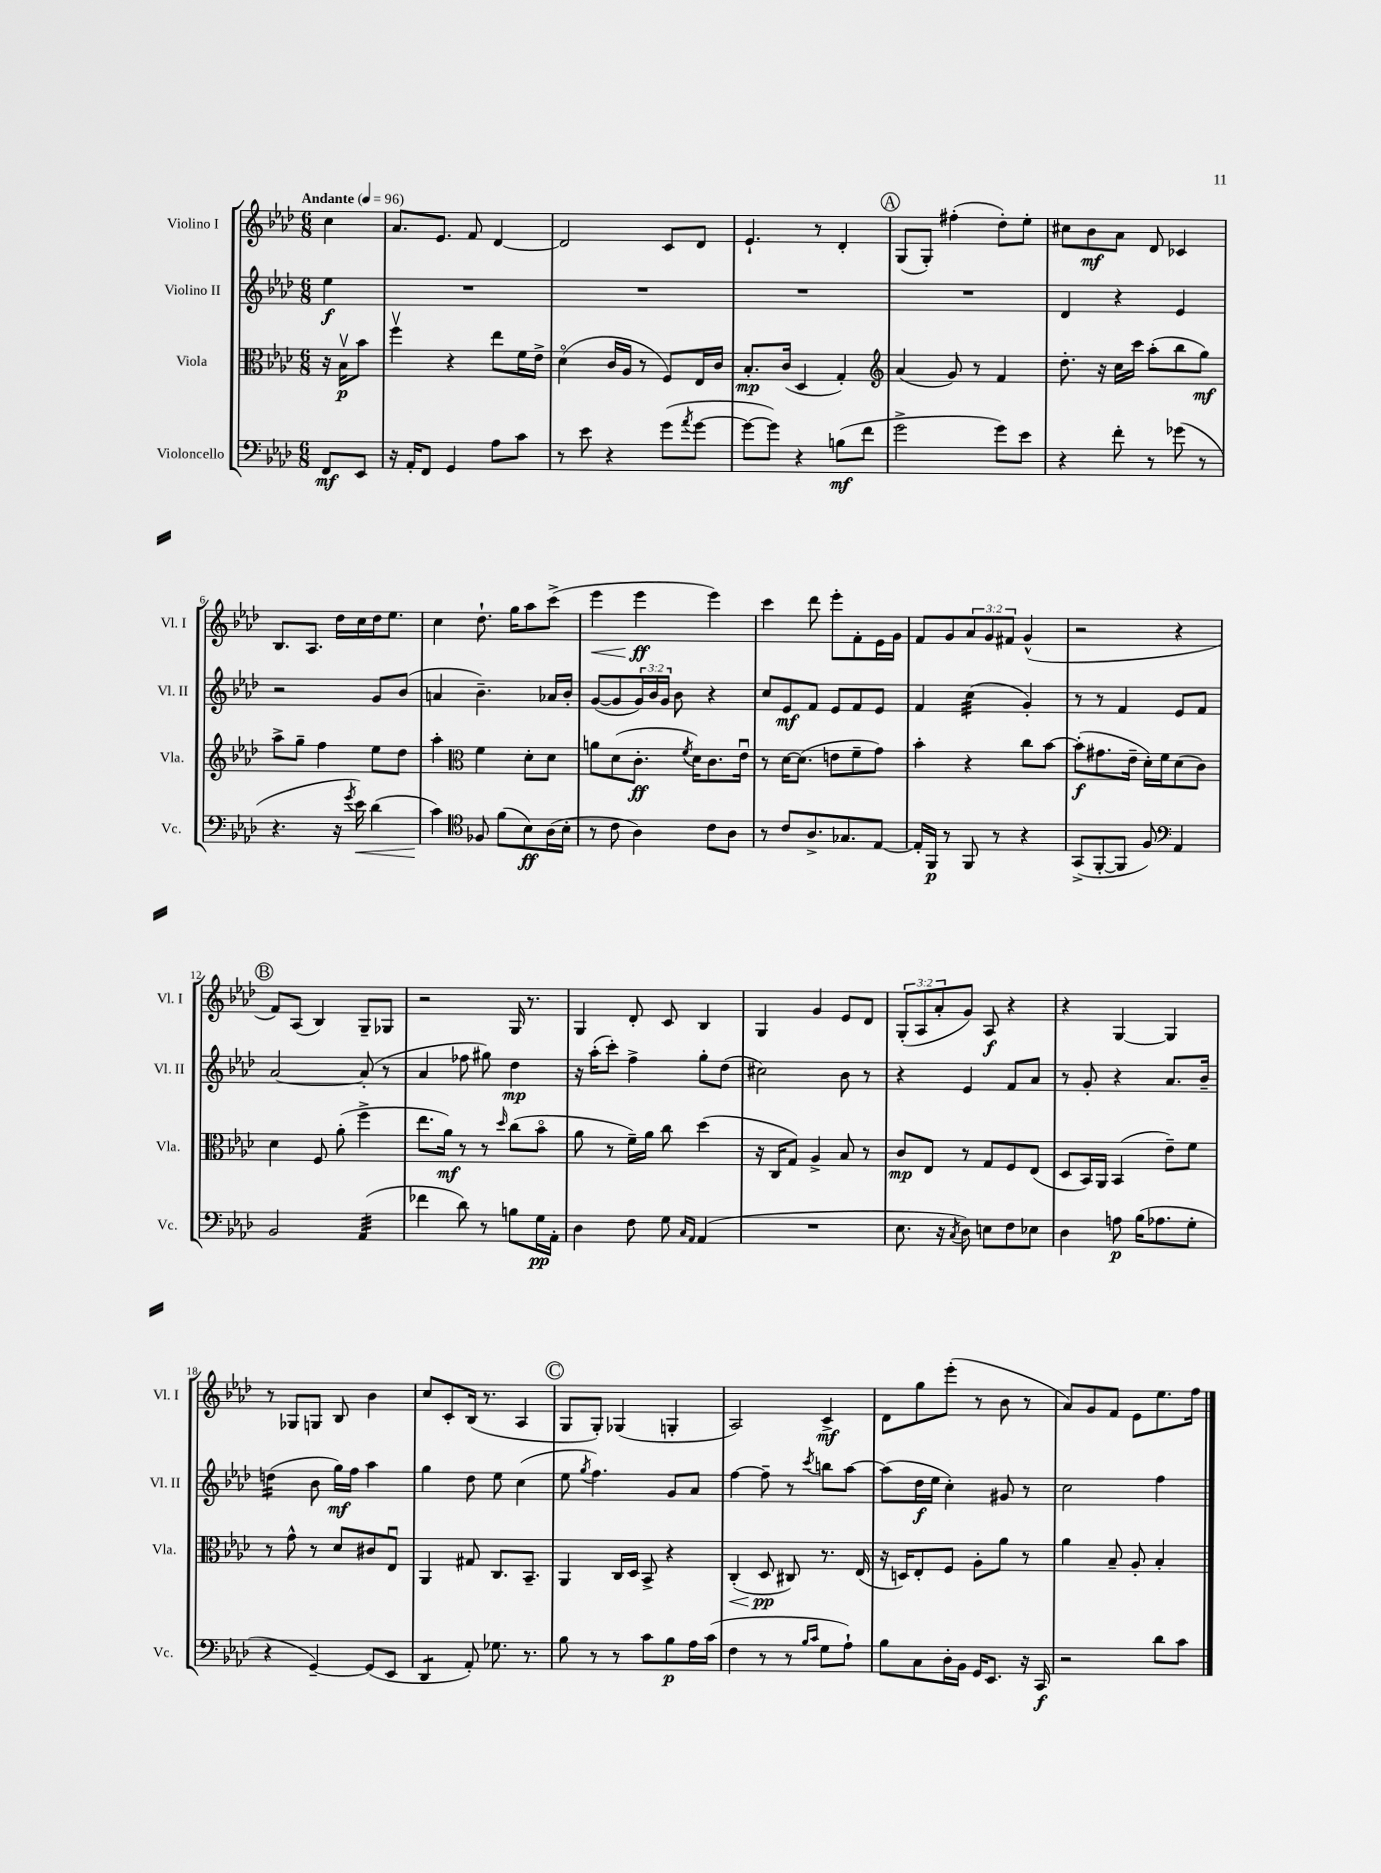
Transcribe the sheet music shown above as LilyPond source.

<<
\new StaffGroup <<
\new Staff = "s0" \with { instrumentName = "Violino I" shortInstrumentName = "Vl. I" } {
    \clef treble \key aes \major \numericTimeSignature \time 6/8 \override Staff.TupletNumber.text = #tuplet-number::calc-fraction-text \partial 4 \tempo "Andante" 4 = 96
    c''4 |
    aes'8. ees'8. f'8 des'4~ |
    des'2 c'8 des'8 |
    ees'4.-! r8 des'4-. |
    \mark \markup { \circle "A" } g8( g8-.) fis''4-.( des''8-.) ees''8-. |
    cis''8 bes'8\mf aes'8 des'8 ces'4 |
    bes8. aes8. des''16 c''16 des''16 ees''8. |
    c''4 des''8.-! g''16 aes''8 c'''8->( |
    ees'''4\< ees'''4\ff\! ees'''4) |
    c'''4 des'''8 ees'''8-. f'8-. ees'16 g'16 |
    f'8 g'8 \tuplet 3/2 { aes'8 g'8 fis'8 } g'4-^( |
    r2 r4 |
    \mark \markup { \circle "B" } f'8) aes8( bes4) g8-- ges8 |
    r2 g16 r8. |
    g4 des'8-. c'8 bes4 |
    g4 g'4 ees'8 des'8 |
    \tuplet 3/2 { g8-.( aes8 aes'8-. } g'8) aes8\f r4 |
    r4 g4~ g4 |
    r8 ges8 g8 bes8 bes'4 |
    c''8 c'8-. bes16( r8. aes4 |
    \mark \markup { \circle "C" } g8 g8-.) ges4( g4-. |
    aes2) c'4->\mf |
    des'8 g''8 ees'''8-.( r8 bes'8 r8 |
    aes'8) g'8 f'8 ees'8 ees''8. f''16 \bar "|." |
}
\new Staff = "s1" \with { instrumentName = "Violino II" shortInstrumentName = "Vl. II" } {
    \clef treble \key aes \major \numericTimeSignature \time 6/8 \override Staff.TupletNumber.text = #tuplet-number::calc-fraction-text \partial 4
    ees''4\f |
    R2. |
    R2. |
    R2. |
    \mark \markup { \circle "A" } R2. |
    des'4 r4 ees'4 |
    r2 g'8 bes'8( |
    a'4 bes'4.--) aes'16 bes'16-. |
    g'8~( g'8 \tuplet 3/2 { g'16) bes'16 g'16 } bes'8 r4 |
    c''8 ees'8\mf f'8 ees'8 f'8 ees'8 |
    f'4 c''4:32( g'4-.) |
    r8 r8 f'4 ees'8 f'8 |
    \mark \markup { \circle "B" } aes'2~ aes'8-.( r8 |
    aes'4 fes''8 gis''8) des''4\mp |
    r16 aes''16-.( c'''8-.) f''4-> g''8-. des''8( |
    cis''2) bes'8 r8 |
    r4 ees'4 f'8 aes'8 |
    r8 g'8-. r4 aes'8. bes'16-- |
    d''4:16( bes'8 g''16\mf) f''16 aes''4 |
    g''4 des''8 ees''8 c''4( |
    \mark \markup { \circle "C" } ees''8 \acciaccatura { g''8 } f''4.) g'8 aes'8 |
    f''4~ f''8-- r8 \acciaccatura { c'''8 } b''8 aes''8~ |
    aes''8( des''16\f ees''16 c''4-.) gis'8 r8 |
    c''2 f''4 \bar "|." |
}
\new Staff = "s2" \with { instrumentName = "Viola" shortInstrumentName = "Vla." } {
    \clef alto \key aes \major \numericTimeSignature \time 6/8 \partial 4
    r16 bes16\upbow\p bes'8 |
    f''4\upbow r4 ees''8 f'16 ees'16-> |
    des'4\flageolet( c'16 aes16 r8 f8) ees16 c'16 |
    bes8.-.\mp c'16( des4 g4-.) |
    \mark \markup { \circle "A" } \clef treble aes'4( g'8) r8 f'4 |
    des''8.-. r16 c''16 c'''16 aes''8-.( bes''8 g''8\mf) |
    aes''8-> g''8-- f''4 ees''8 des''8 |
    aes''4-. \clef alto f'4 des'8-. des'8 |
    a'8 des'8( c'8.-.\ff \acciaccatura { f'8 } des'16) c'8. ees'16\downbow |
    r8 des'16~ des'8.( e'8 f'8-- g'8) |
    bes'4-. r4 c''8 bes'8~ |
    bes'8-.\f( gis'8. ees'16-- des'16-.) f'16 des'8( c'8) |
    \mark \markup { \circle "B" } des'4 f8 aes'8-.( f''4-> |
    ees''8. aes'16\mf) r8 r8 \grace { des''16 } c''8( bes'8\flageolet |
    aes'8 r8 f'16--) aes'16 c''8 des''4( |
    r16 c16 g8) aes4-> bes8 r8 |
    c'8\mp ees8 r8 g8 f8 ees8( |
    des8 bes,16) aes,16 bes,4( ees'8--) f'8 |
    r8 g'8-^ r8 des'8 cis'8 ees8\downbow |
    aes,4 gis8 c8. bes,8.-- |
    \mark \markup { \circle "C" } aes,4 c16 des16 bes,8-> r4 |
    c4-.\<( des8\pp\! cis8) r8. ees16( |
    r16 d16) ees8-. f8 aes8-. aes'8 r8 |
    aes'4 bes8-- aes8-. bes4-. \bar "|." |
}
\new Staff = "s3" \with { instrumentName = "Violoncello" shortInstrumentName = "Vc." } {
    \clef bass \key aes \major \numericTimeSignature \time 6/8 \partial 4
    f,8\mf ees,8 |
    r16 aes,16-. f,8 g,4 aes8 c'8 |
    r8 ees'8 r4 g'8( \acciaccatura { aes'8 } g'8~ |
    g'8~ g'8) r4 b8\mf( f'8 |
    \mark \markup { \circle "A" } g'2-> g'8) ees'8 |
    r4 f'8-. r8 ges'8( r8 |
    r4. r16 \acciaccatura { g'8 } ees'16\<) des'4( |
    c'4\!) \clef tenor fes8 f'8( bes8\ff) aes16( bes16-. |
    r8 c'8 aes4) c'8 aes8 |
    r8 c'8 aes8.-> ges8. ees8~ |
    ees16-. f,16\p r8 f,8 r8 r4 |
    g,8->( f,8~-. f,8 f8) \clef bass aes,4 |
    \mark \markup { \circle "B" } bes,2 aes,4:32( |
    fes'4 des'8) r8 b8 g16\pp aes,16-. |
    des4 f8 g8 \grace { c16 aes,16 } aes,4( |
    R2. |
    ees8. r16 \acciaccatura { c8 } des8) e8 f8 ees8 |
    des4 a8\p bes16( aes8. g8-. |
    r4 g,4~--) g,8( ees,8 |
    des,4:8 aes,8-.) ges8. r8. |
    \mark \markup { \circle "C" } bes8 r8 r8 c'8 bes8\p aes16 c'16( |
    f4 r8 r8 \grace { bes16 c'16 } g8 aes8-!) |
    bes8 c8 des16-. bes,16 g,16 ees,8. r16 c,16\f |
    r2 des'8 c'8 \bar "|." |
}
>>
>>
